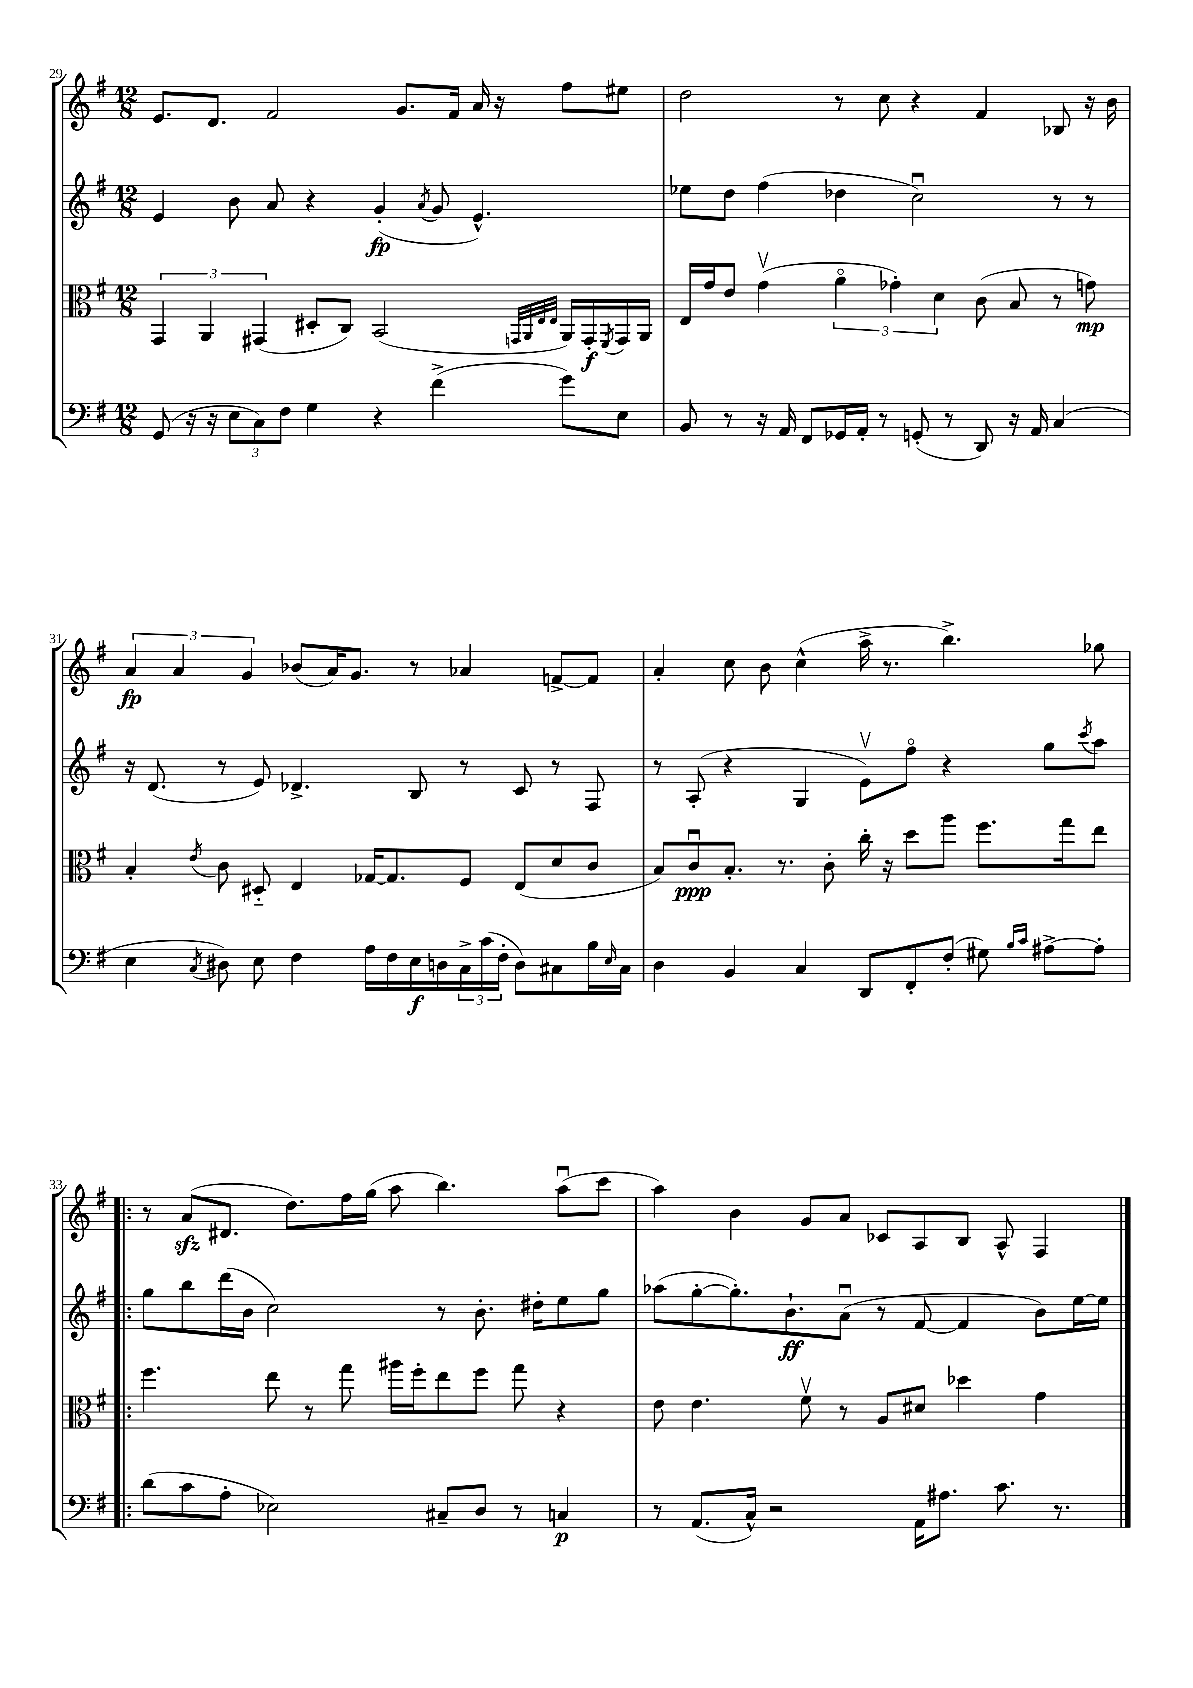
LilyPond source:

<<
\new StaffGroup <<
\new Staff = "s0" {
    \clef treble \key g \major \numericTimeSignature \time 12/8
    e'8. d'8. fis'2 g'8. fis'16 a'16 r16 fis''8 eis''8 |
    d''2 r8 c''8 r4 fis'4 bes8 r16 b'16 |
    \tuplet 3/2 { a'4\fp a'4 g'4 } bes'8( a'16) g'8. r8 aes'4 f'8~-> f'8 |
    a'4-. c''8 b'8 c''4-^( a''16-> r8. b''4.->) ges''8 |
    \bar ".|:" r8 a'8\sfz( dis'8. d''8.) fis''16 g''16( a''8 b''4.) a''8\downbow( c'''8 |
    a''4) b'4 g'8 a'8 ces'8 a8 b8 a8-^ fis4 \bar "|." |
}
\new Staff = "s1" {
    \clef treble \key g \major \numericTimeSignature \time 12/8
    e'4 b'8 a'8 r4 g'4-.\fp( \acciaccatura { a'8 } g'8 e'4.-^) |
    ees''8 d''8 fis''4( des''4 c''2\downbow) r8 r8 |
    r16 d'8.( r8 e'8) des'4.-> b8 r8 c'8 r8 fis8 |
    r8 a8-.( r4 g4 e'8\upbow) fis''8\flageolet r4 g''8 \acciaccatura { c'''8 } a''8 |
    \bar ".|:" g''8 b''8 d'''16( b'16 c''2) r8 b'8.-. dis''16-. e''8 g''8 |
    aes''8( g''8~-. g''8.-.) b'8.-!\ff a'8\downbow( r8 fis'8~ fis'4 b'8) e''16~ e''16 \bar "|." |
}
\new Staff = "s2" {
    \clef alto \key g \major \numericTimeSignature \time 12/8
    \tuplet 3/2 { g,4 a,4 gis,4( } dis8-. c8) b,2( \grace { g,32 a,32 e32 e32 } a,16) g,16-.\f \acciaccatura { fis,8 } g,16 a,16 |
    e16 g'16 e'8 g'4\upbow( \tuplet 3/2 { a'4\flageolet ges'4-.) d'4 } c'8( b8 r8 g'8\mp) |
    b4-. \acciaccatura { e'8 } c'8 dis8-_ e4 ges16~ ges8. fis8 e8( d'8 c'8 |
    b8) c'8\downbow\ppp b8.-. r8. c'8-. c''16-. r16 d''8 a''8 fis''8. g''16 e''8 |
    \bar ".|:" fis''4. e''8 r8 g''8 ais''16 fis''16-. e''8 fis''8 g''8 r4 |
    e'8 e'4. fis'8\upbow r8 a8 dis'8 des''4 g'4 \bar "|." |
}
\new Staff = "s3" {
    \clef bass \key g \major \numericTimeSignature \time 12/8
    g,8( r16 r16 \tuplet 3/2 { e8 c8) fis8 } g4 r4 fis'4->( g'8) e8 |
    b,8 r8 r16 a,16 fis,8 ges,16 a,16-. r8 g,8-.( r8 d,8) r16 a,16 c4( |
    e4 \acciaccatura { c8 } dis8) e8 fis4 a16 fis16 e16\f d16 \tuplet 3/2 { c16-> c'16( fis16-. } d8) cis8 b16 \grace { e16 } cis16 |
    d4 b,4 c4 d,8 fis,8-. fis8-.( gis8) \grace { b16 c'16 } ais8~-> ais8-. |
    \bar ".|:" d'8( c'8 a8-. ees2) cis8-- d8 r8 c4\p |
    r8 a,8.( c16-^) r2 a,16 ais8. c'8. r8. \bar "|." |
}
>>
>>
\layout { \context { \Score currentBarNumber = #29 } }
